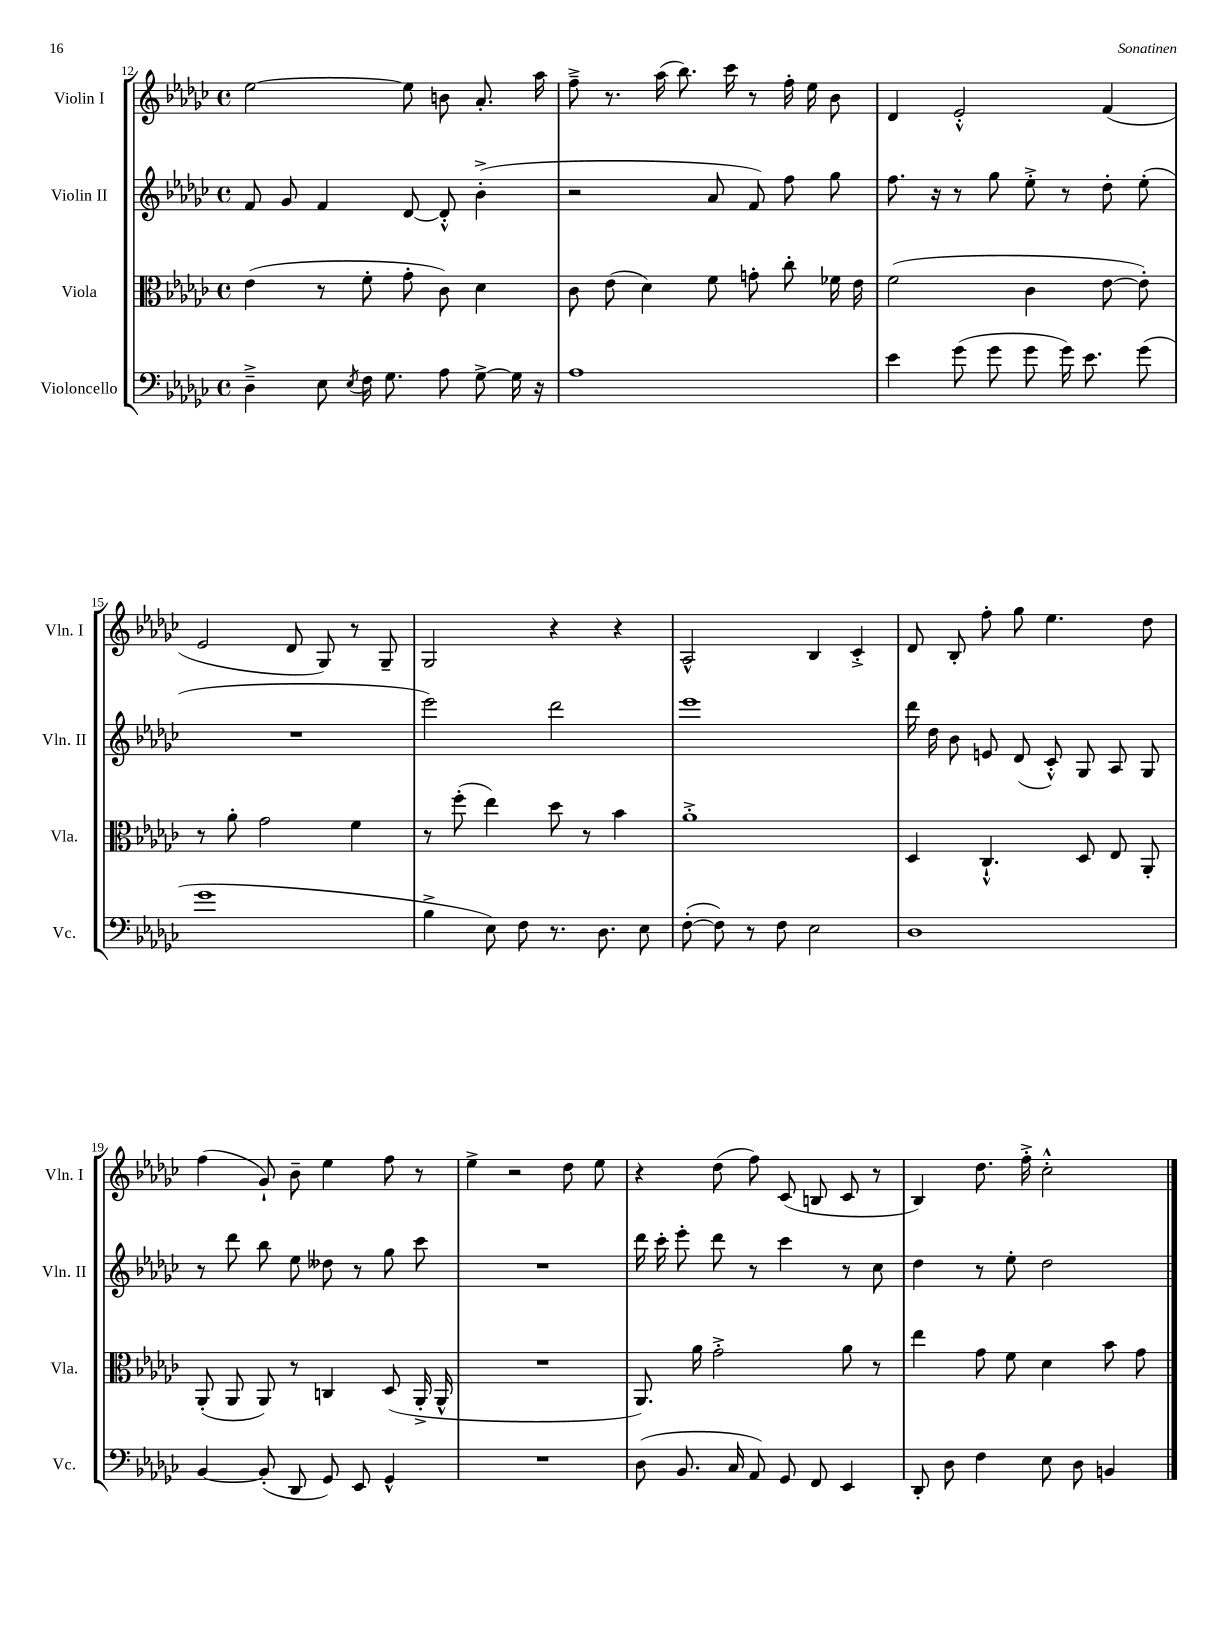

**kern	**kern	**kern	**kern
*staff4	*staff3	*staff2	*staff1
*clefF4	*clefC3	*clefG2	*clefG2
*k[b-e-a-d-g-c-]	*k[b-e-a-d-g-c-]	*k[b-e-a-d-g-c-]	*k[b-e-a-d-g-c-]
*M4/4	*M4/4	*M4/4	*M4/4
*met(c)	*met(c)	*met(c)	*met(c)
4D-~^\	(4e-\	8f/	[2ee-\
.	.	8g-/	.
8E-\	8r	4f/	.
8qE-/	.	.	.
16F\	8f'\	.	.
8.G-\	.	.	.
.	8g-'\	[8d-/	8ee-\]
8A-\	8c-\)	8d-'^^/]	8b\
[8G-^\	4d-\	(4b-'^\	8.a-'/
16G-\]	.	.	.
16r	.	.	16aa-\
=	=	=	=
1A-	8c-\	2r	8ff~^\
.	(8e-\	.	8.r
.	4d-\)	.	.
.	.	.	(16aa-\
.	.	.	8.bb-\)
.	8f\	8a-/	.
.	.	.	16ccc-\
.	8g'\	8f/)	8r
.	8cc-'\	8ff\	16ff'\
.	.	.	16ee-\
.	16f-\	8gg-\	8b-\
.	16e-\	.	.
=	=	=	=
4e-\	(2f\	8.ff\	4d-/
.	.	16r	.
(8g-\	.	8r	2e-'^^/
8g-\	.	8gg-\	.
8g-\	4c-\	8ee-'^\	.
16g-\)	.	8r	.
8.e-\	.	.	.
.	[8e-\	8dd-'\	(4f/
(8g-\	8e-'\])	(8ee-'\	.
=	=	=	=
1g-	8r	1r	2e-/
.	8a-'\	.	.
.	2g-\	.	.
.	.	.	8d-/
.	.	.	8G-/)
.	4f\	.	8r
.	.	.	8G-~/
=	=	=	=
4B-^\	8r	2eee-\)	2G-/
.	(8ff'\	.	.
8E-\)	4ee-\)	.	.
8F\	.	.	.
8.r	8dd-\	2ddd-\	4r
.	8r	.	.
8.D-\	.	.	.
.	4b-\	.	4r
8E-\	.	.	.
=	=	=	=
([8F'\	1a-'^	1eee-	2A-^^/
8F\])	.	.	.
8r	.	.	.
8F\	.	.	.
2E-\	.	.	4B-/
.	.	.	4c-'^/
=	=	=	=
1D-	4D-/	16ddd-\	8d-/
.	.	16dd-\	.
.	.	8b-\	8B-'/
.	4.C-`^^/	8e/	8ff'\
.	.	(8d-/	8gg-\
.	.	8c-'^^/)	4.ee-\
.	8D-/	8G-/	.
.	8E-/	8A-/	.
.	8AA-'/	8G-/	8dd-\
=	=	=	=
[4BB-/	(8AA-'/	8r	(4ff\
.	8AA-/	8ddd-\	.
(8BB-'/]	8AA-/)	8bb-\	8g-`/)
8DD-/	8r	8ee-\	8b-~\
8GG-/)	4C/	8dd--\	4ee-\
8EE-/	.	8r	.
4GG-^^/	(8D-/	8gg-\	8ff\
.	16AA-'^/	8ccc-\	8r
.	16AA-^^/	.	.
=	=	=	=
1r	1r	1r	4ee-^\
.	.	.	2r
.	.	.	8dd-\
.	.	.	8ee-\
=	=	=	=
(8D-\	8.AA-/)	16ddd-\	4r
.	.	16ccc-'\	.
8.BB-/	.	8eee-'\	.
.	16a-\	.	.
.	2g-'^\	8ddd-\	(8dd-\
16C-/	.	.	.
8AA-/)	.	8r	8ff\)
8GG-/	.	4ccc-\	(8c-/
8FF/	.	.	8B/
4EE-/	8a-\	8r	8c-/
.	8r	8cc-\	8r
=	=	=	=
8DD-'/	4ee-\	4dd-\	4B-/)
8D-\	.	.	.
4F\	8g-\	8r	8.dd-\
.	8f\	8ee-'\	.
.	.	.	16ff'^\
8E-\	4d-\	2dd-\	2cc-'^^\
8D-\	.	.	.
4BB/	8b-\	.	.
.	8g-\	.	.
==	==	==	==
*-	*-	*-	*-
